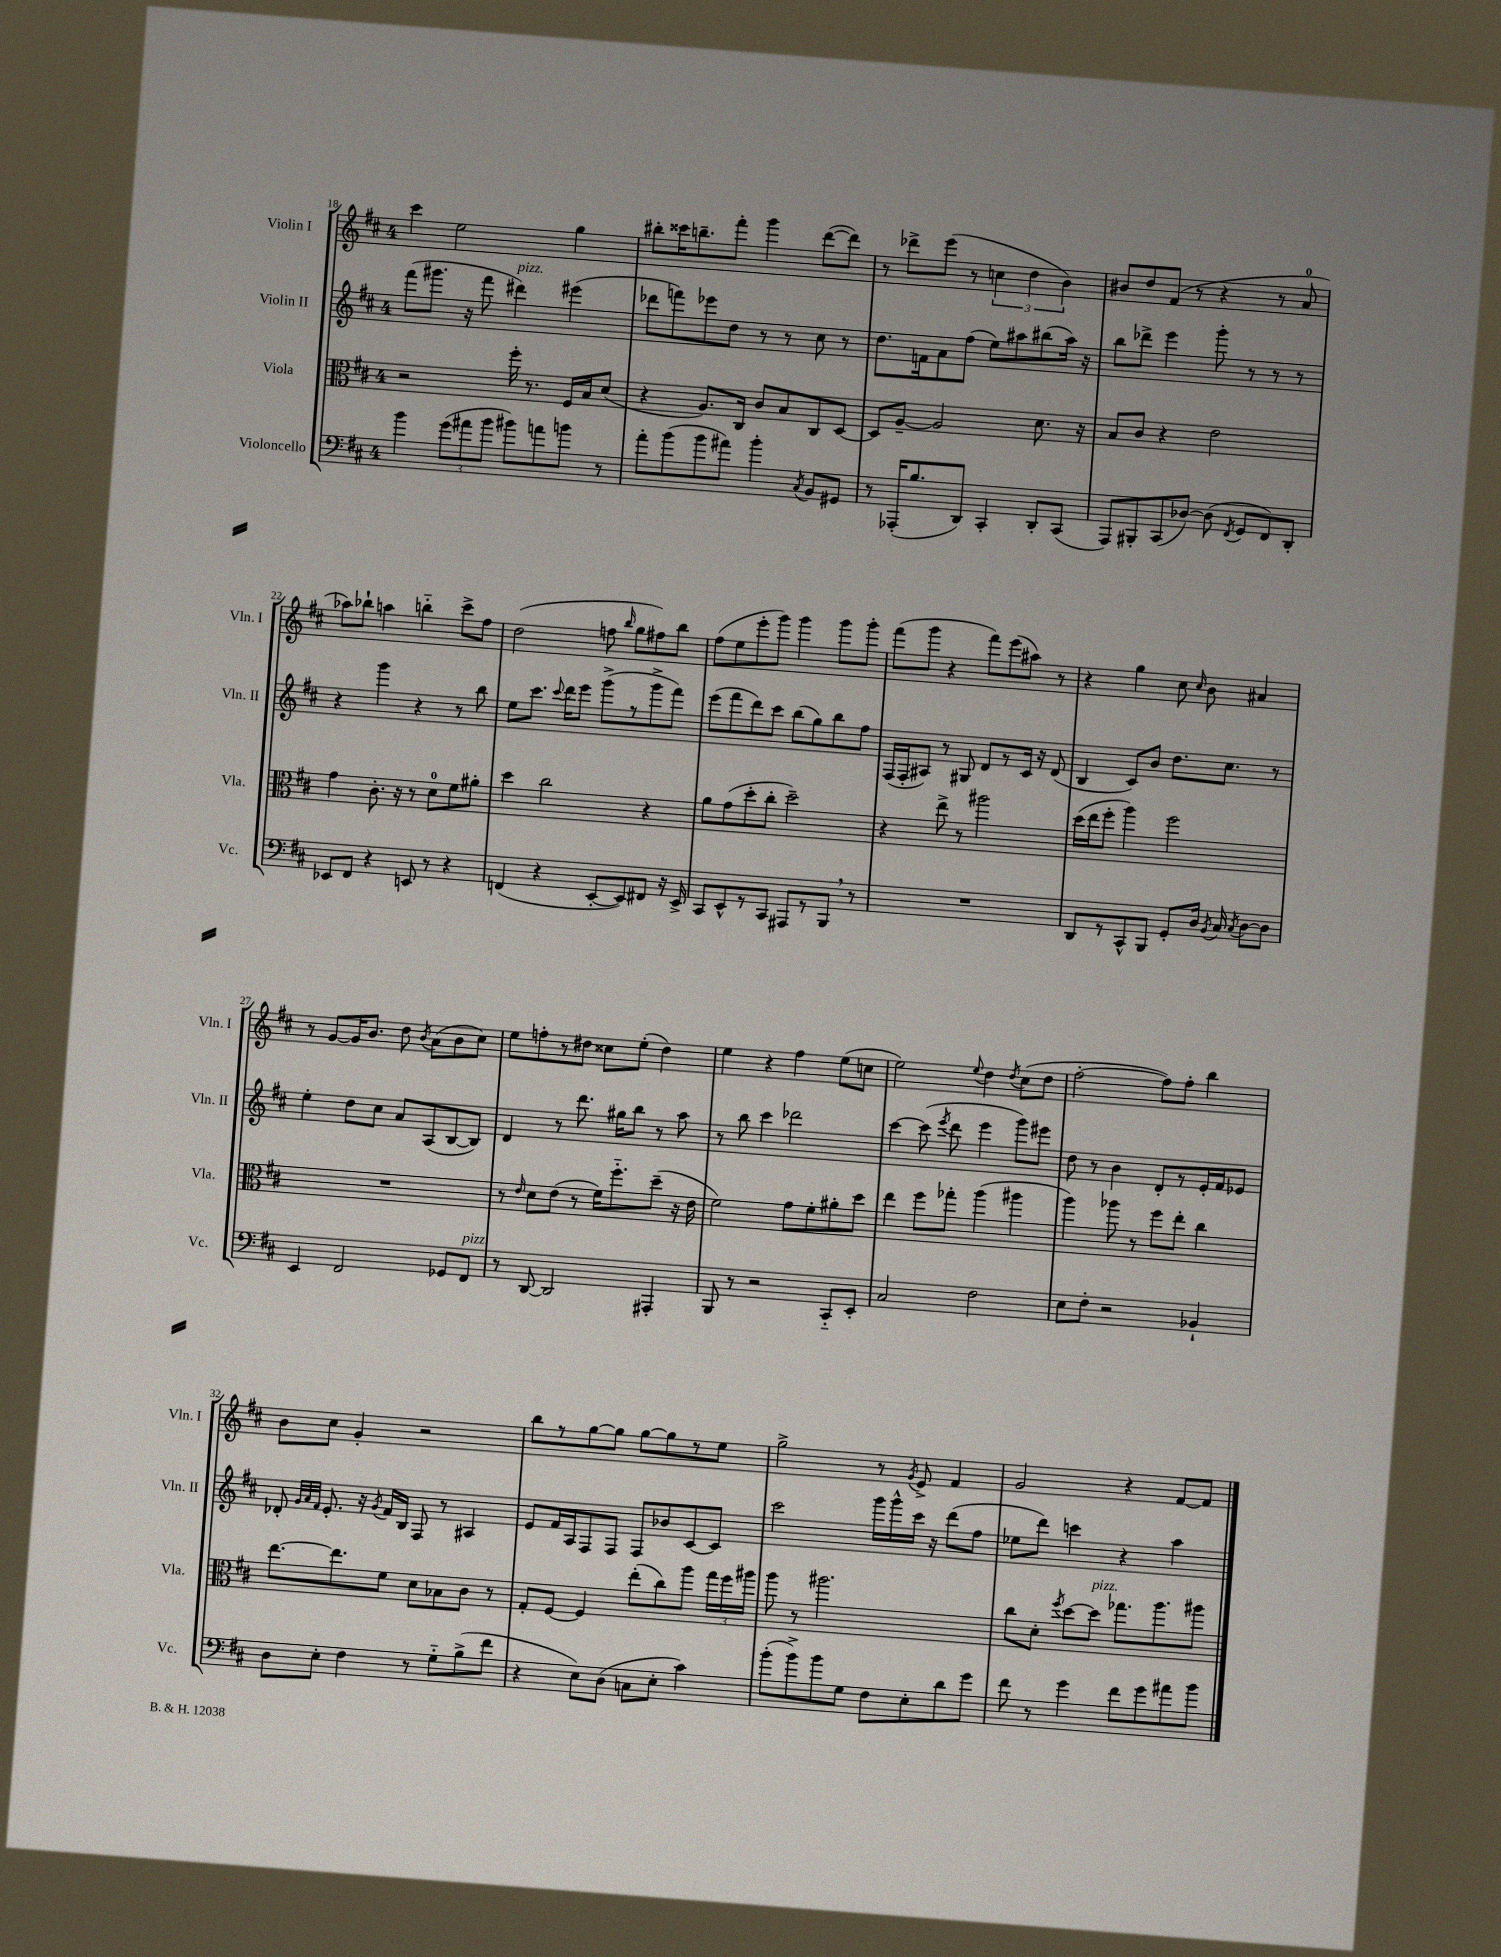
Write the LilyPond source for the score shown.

<<
\new StaffGroup <<
\new Staff = "s0" \with { instrumentName = "Violin I" shortInstrumentName = "Vln. I" } {
    \clef treble \key d \major \once \override Staff.TimeSignature.style = #'single-digit \time 4/4
    \autoBeamOff cis'''4 e''2 g''4 |
    bis''8[-. cisis'''16 b''8.-- fis'''8]-. g'''4 d'''8[~( d'''8]) |
    r8 des'''8[-> e'''8]( r8 \tuplet 3/2 { c''4 d''4 b'4) } |
    bis'8[ d''8 fis'8]( r8 r4 r8 a'8-0 |
    aes''8[) bes''8]-! a''4 b''4-_ cis'''8[-> fis''8] |
    d''2( f''8 \grace { b''16 } g''8[ fis''8) b''8] |
    fis''8[( e''8 e'''8-. g'''8]) g'''4 g'''8[ g'''8]-. |
    fis'''8[( g'''8] r4 fis'''8[) e'''8( ais''8]) r8 |
    r4 g''4 cis''8 \grace { cis''16 } b'8 ais'4 |
    r8 g'8[~ g'16 b'8.] d''8 \acciaccatura { b'8 } a'8[( b'8 cis''8]) |
    e''8[ f''8-. r8 dis''8] cisis''8[ e''8]-.( dis''4) |
    e''4 r4 fis''4 e''8[( c''8] |
    e''2) \appoggiatura { e''8 } d''4 \acciaccatura { d''8 } cis''8[( d''8] |
    fis''2~-. fis''8[) fis''8]-. b''4 |
    b'8[ cis''8] g'4-. r2 |
    b''8[ r8 g''8~ g''8] g''8[~ g''8 r8 e''8] |
    g''2-> r8 \acciaccatura { g'8 } e'8-> fis'4 |
    g'2 r4 fis'8[~ fis'8] \bar "|." |
}
\new Staff = "s1" \with { instrumentName = "Violin II" shortInstrumentName = "Vln. II" } {
    \clef treble \key d \major \once \override Staff.TimeSignature.style = #'single-digit \time 4/4
    \autoBeamOff fis'''8[( gis'''8.] r16 fis'''8 dis'''4^\markup { \italic "pizz." }) eis'''4( |
    des'''8[ f'''8) ees'''8 d''8] r8 r8 cis''8 r8 |
    d''8.[ f'16 a'8 fis''8]( e''8[) ais''8 bis''8( ais''16]) r16 |
    b''8[ des'''8]-> e'''4 g'''8-. r8 r8 r8 |
    r4 g'''4 r4 r8 b''8 |
    e''8[ cis'''8.] \appoggiatura { cis'''8 } d'''16[ e'''8] g'''8[->( r8 g'''8-> fis'''8]) |
    e'''8[( fis'''8 d'''8) cis'''8] b''8[( g''8) b''8 fis''8] |
    fis16[( fis16-. ais8]) r8 gis8 d'8[ r8 cis'16] r16 d'8( |
    b4 cis'8[) b'8] d''8.[ cis''8.] r8 |
    e''4-. d''8[ cis''8] a'8[ a8( b8~ b8]) |
    d'4 r8 d'''8. gis''16[ b''8] r8 a''8 |
    r8 b''8 cis'''4 des'''2 |
    cis'''4~ cis'''8( \acciaccatura { e'''8 } d'''8 e'''4 g'''8[) eis'''8] |
    d''8 r8 b'4 d'8[-. r8 e'16-. fis'16 ees'8] |
    des'8-. \grace { g'32[ a'32 fis'32] } e'8.-. r16 \acciaccatura { g'8 } fis'16[ b16] fis8 r8 ais4 |
    e'8[ fis'16 a16 fis8 fis8] fis8[ bes'8 cis'8~ cis'8] |
    cis'''2 g'''16[ g'''16-^ cis'''16] r16 d'''8[( fis''8] |
    ees''8[ d'''8]) c'''4 r4 a''4 \bar "|." |
}
\new Staff = "s2" \with { instrumentName = "Viola" shortInstrumentName = "Vla." } {
    \clef alto \key d \major \once \override Staff.TimeSignature.style = #'single-digit \time 4/4
    \autoBeamOff r2 fis''16-. r8. fis16[ b16 d'8]( |
    r4 a8.[) cis16] cis'8[ b8 cis8 d8]~ |
    d8[ a8]~-- a2 d'8. r16 |
    b8[ cis'8] r4 e'2 |
    g'4 cis'8.-. r16 r8 d'8[-0 fis'8 ais'8]-. |
    d''4 cis''2 r4 |
    a'8[ g'8( d''8-. cis''8]-. d''2--) |
    r4 e''8-> r8 ais''2 |
    d''16[( e''16 fis''8]-. a''4) fis''2 |
    R1 |
    r8 \grace { e'16 } d'8[ e'8]( r8 fis'16[) fis''8.-_ d''8]--( r16 e'16 |
    fis'2) g'8[ fis'8-. ais'8-. d''8] |
    e''4 fis''8[ ges''8]-. a''4( ais''4 |
    a''4) aes''8 r8 fis''8[ e''8]-. cis''4 |
    e''8.[~ e''8. fis'8] d'8[ bes8 cis'8] r8 |
    g8[-. fis8]~ fis4 e''8[-.( cis''8) a''8] \tuplet 3/2 { g''16[ fis''16 ais''16] } |
    a''8 r8 ais''2. |
    cis''8[ d'8]-. \acciaccatura { fis''8 } d''8[~ d''8]^\markup { \italic "pizz." } ges''8.[ a''8. ais''8] \bar "|." |
}
\new Staff = "s3" \with { instrumentName = "Violoncello" shortInstrumentName = "Vc." } {
    \clef bass \key d \major \once \override Staff.TimeSignature.style = #'single-digit \time 4/4
    \autoBeamOff b'4 \tuplet 3/2 { g'8[( ais'8 b'8] } bis'8[) a'8 b'8] r8 |
    a'8[-. b'8( b'8 ais'8]) b'4-. \acciaccatura { cis8 } b,8[ gis,8] |
    r8 aes,,16[-.( b8. d,8]) cis,4-. d,8[-. cis,8]( |
    a,,8[) bis,,8-. cis,8( des8]~) des8( \acciaccatura { fis,8 } g,8[ fis,8) d,8]-. |
    ees,8[ fis,8] r4 e,8 r8 r4 |
    f,4( r4 e,8[~-. e,8) fis,8] r16 e,16-> |
    cis,8[ e,8-^ r8 cis,8] ais,,8[ r8 b,,8] \breathe r8 |
    R1 |
    d,8[ r8 cis,8-^ b,,8] g,8[-. d16] \acciaccatura { b,8 } cis16 \acciaccatura { cis8 } d8[~ d8] |
    e,4 fis,2 ges,8[ fis,8]^\markup { \italic "pizz." } |
    r8 d,8~ d,2 ais,,4-. |
    b,,8 r8 r2 cis,8[-_ e,8]-. |
    cis2 fis2 |
    e8[ fis8]-. r2 bes,4-! |
    d8[ e8]-. fis4 r8 g8[-_ b8->( fis'8] |
    r4 e8[) d8]( c8[ e8]-. cis'4) |
    b'8[-.( b'8->) b'8 g8] fis8[ e8-. d'8 g'8] |
    fis'8 r8 g'4 fis'8[ g'8 ais'8 b'8] \bar "|." |
}
>>
>>
\layout { \context { \Score currentBarNumber = #18 } }
